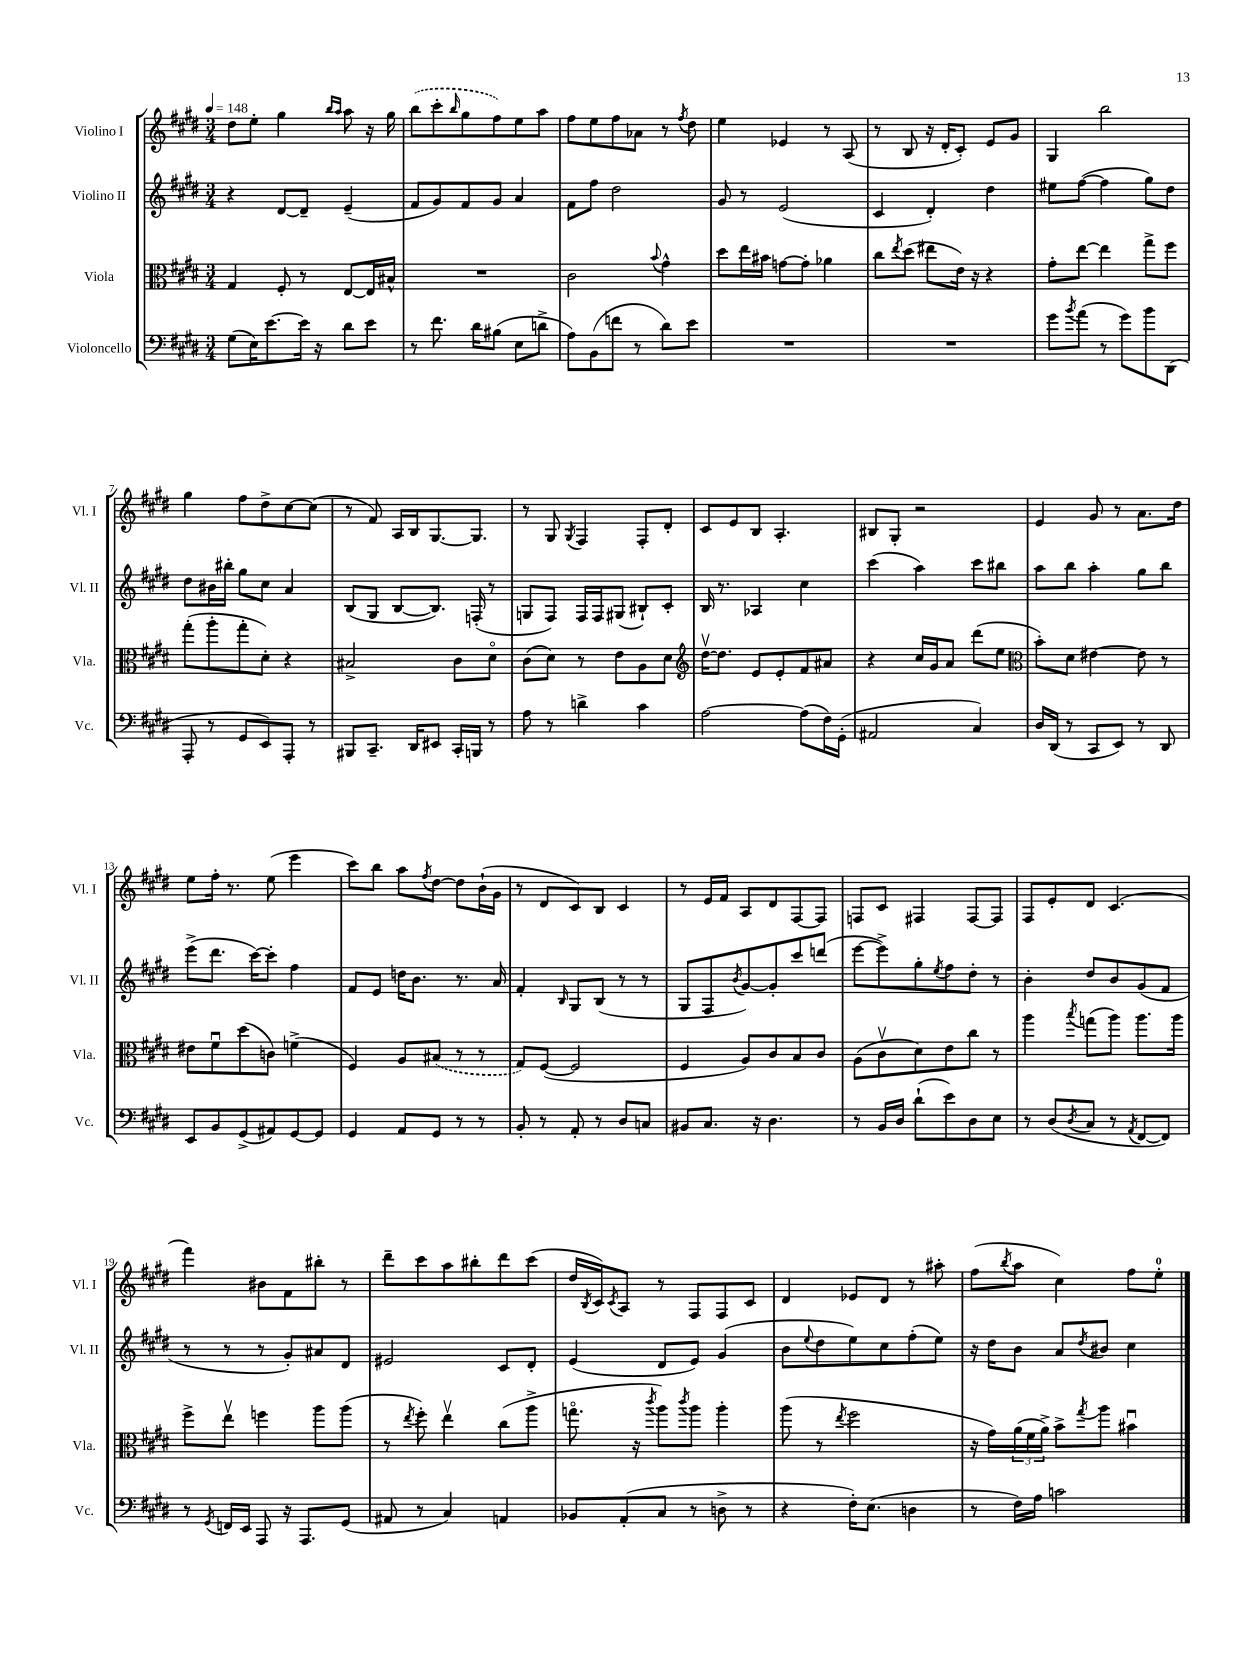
<<
\new StaffGroup <<
\new Staff = "s0" \with { instrumentName = "Violino I" shortInstrumentName = "Vl. I" } {
    \clef treble \key e \major \numericTimeSignature \time 3/4 \tempo 4 = 148
    dis''8 e''8-. gis''4 \grace { b''16 a''16 } a''8 r16 gis''16 |
    \once \slurDashed b''8( cis'''8-. \grace { b''16 } gis''8 fis''8) e''8 a''8 |
    fis''8 e''8 fis''8 aes'8 r8 \acciaccatura { fis''8 } dis''8 |
    e''4 ees'4 r8 a8( |
    r8 b8 r16 dis'16-. cis'8-.) e'8 gis'8 |
    gis4 b''2 |
    gis''4 fis''8 dis''8-> cis''8~ cis''8( |
    r8 fis'8) a16 b16 gis8.~ gis8. |
    r8 gis8 \acciaccatura { gis8 } fis4 fis8-. dis'8-. |
    cis'8 e'8 b8 a4.-. |
    bis8 gis8-. r2 |
    e'4 gis'8 r8 a'8. dis''16 |
    e''8 fis''16-. r8. e''8( e'''4 |
    cis'''8) b''8 a''8 \acciaccatura { fis''8 } dis''8~ dis''8 b'16-!( gis'16 |
    r8 dis'8 cis'8) b8 cis'4 |
    r8 e'16 fis'16 a8 dis'8 fis8~ fis8 |
    f8 cis'8 fis4 fis8~ fis8 |
    fis8 e'8-. dis'8 cis'4.( |
    fis'''4) bis'8 fis'8 bis''8-. r8 |
    dis'''8-- cis'''8 a''8 bis''8-. dis'''8 cis'''8( |
    dis''16 \acciaccatura { b8 } cis'16) \acciaccatura { cis'8 } a8 r8 fis8 fis8 cis'8 |
    dis'4 ees'8 dis'8 r8 ais''8-. |
    fis''8( \acciaccatura { b''8 } a''8 cis''4) fis''8 e''8-0-. \bar "|." |
}
\new Staff = "s1" \with { instrumentName = "Violino II" shortInstrumentName = "Vl. II" } {
    \clef treble \key e \major \numericTimeSignature \time 3/4
    r4 dis'8~ dis'8-- e'4--( |
    fis'8 gis'8) fis'8 gis'8 a'4 |
    fis'8 fis''8 dis''2 |
    gis'8 r8 e'2( |
    cis'4 dis'4-.) dis''4 |
    eis''8 fis''8~( fis''4 gis''8) dis''8 |
    dis''8 bis'16 bis''16-. gis''8 cis''8 a'4 |
    b8( gis8 b8~ b8.) f16-.( r8 |
    g8 fis8) fis16 fis16 gis8( bis8-!) cis'8-. |
    b16 r8. aes4 cis''4 |
    cis'''4( a''4) cis'''8 bis''8 |
    a''8 b''8 a''4-. gis''8 b''8 |
    e'''8->( dis'''8. cis'''16~) cis'''8-. fis''4 |
    fis'8 e'8 d''16 b'8. r8. a'16 |
    fis'4-. \grace { b16 } gis8 b8( r8 r8 |
    gis8 fis8 \acciaccatura { b'8 } gis'8~) gis'8-. cis'''8 d'''8( |
    e'''8~ e'''8->) gis''8-. \acciaccatura { e''8 } fis''8 dis''8-. r8 |
    b'4-. dis''8 b'8 gis'8( fis'8 |
    r8 r8 r8 gis'8-.) ais'8 dis'8 |
    eis'2 cis'8 dis'8-. |
    e'4( dis'8 e'8) gis'4( |
    b'8 \appoggiatura { e''8 } dis''8 e''8) cis''8 fis''8-.( e''8) |
    r16 dis''16 b'8 a'8 \acciaccatura { dis''8 } bis'8 cis''4 \bar "|." |
}
\new Staff = "s2" \with { instrumentName = "Viola" shortInstrumentName = "Vla." } {
    \clef alto \key e \major \numericTimeSignature \time 3/4
    gis4 fis8-. r8 e8~ e16 bis16-^ |
    R2. |
    cis'2 \appoggiatura { b'8 } gis'4-^ |
    dis''8 e''16 bis'16 g'8~ g'8-. aes'4 |
    cis''8 \acciaccatura { e''8 } dis''8( eis''8 e'16) r16 r4 |
    gis'8-. e''8~ e''4 gis''8-> fis''8 |
    gis''8-.( a''8-. gis''8-. dis'8-.) r4 |
    bis2-> cis'8 dis'8\flageolet |
    cis'8( dis'8) r8 e'8 a8 dis'8 |
    \clef treble dis''16~\upbow dis''8. e'8 e'8-. fis'8 ais'8 |
    r4 cis''16 gis'16 a'8 dis'''8( e''8 |
    \clef alto b'8-.) dis'8 eis'4~ eis'8 r8 |
    eis'8 fis'8\downbow dis''8( c'8) f'4->( |
    fis4) a8 \once \slurDashed bis8( r8 r8 |
    gis8) fis8~( fis2 |
    fis4 a8) cis'8 b8 cis'8 |
    a8( cis'8\upbow dis'8) e'8 cis''8 r8 |
    a''4 \acciaccatura { b''8 } g''8( a''8) a''8. a''16 |
    fis''8-> e''8\upbow f''4 a''8 a''8( |
    r8 \acciaccatura { e''8 } fis''8-.) e''4\upbow cis''8( a''8-> |
    g''8.\flageolet r16 \acciaccatura { cis'''8 } a''8) \acciaccatura { cis'''8 } a''8 a''4-. |
    a''8( r8 \acciaccatura { e''8 } fis''2 |
    r16 gis'16) \tuplet 3/2 { a'16( fis'16 a'16->) } b'8-> \acciaccatura { gis''8 } a''8 bis'4\downbow \bar "|." |
}
\new Staff = "s3" \with { instrumentName = "Violoncello" shortInstrumentName = "Vc." } {
    \clef bass \key e \major \numericTimeSignature \time 3/4
    gis8( e16) e'8.~ e'16 r16 dis'8 e'8 |
    r8 fis'8. dis'16 bis8( e8 d'8-> |
    a8) b,8( f'8 r8 dis'8) e'8 |
    R2. |
    R2. |
    gis'8 \acciaccatura { b'8 } a'8( r8 gis'8) b'8 dis,8( |
    a,,8-. r8 gis,8 e,8) a,,8-. r8 |
    bis,,8 cis,8.-- dis,16 eis,8 cis,16-. b,,16 r8 |
    a8 r8 d'4-> cis'4 |
    a2~ a8( fis16) gis,16-.( |
    ais,2 cis4) |
    dis16 dis,16( r8 cis,8 e,8) r8 dis,8 |
    e,8 b,8 gis,8->( ais,8) gis,8~ gis,8 |
    gis,4 a,8 gis,8 r8 r8 |
    b,8-. r8 a,8-. r8 dis8 c8 |
    bis,8 cis8. r16 dis4. |
    r8 b,16 dis16 dis'8-!( e'8) dis8 e8 |
    r8 dis8( \acciaccatura { dis8 } cis8 r8 \acciaccatura { a,8 } fis,8~ fis,8) |
    r8 \acciaccatura { gis,8 } f,16 e,16 a,,8 r16 a,,8. gis,8( |
    ais,8 r8 cis4) a,4 |
    bes,8 a,8-.( cis8 r8 d8-> r8 |
    r4 fis16-.) e8.( d4 |
    r8 fis16) a16 c'2 \bar "|." |
}
>>
>>
